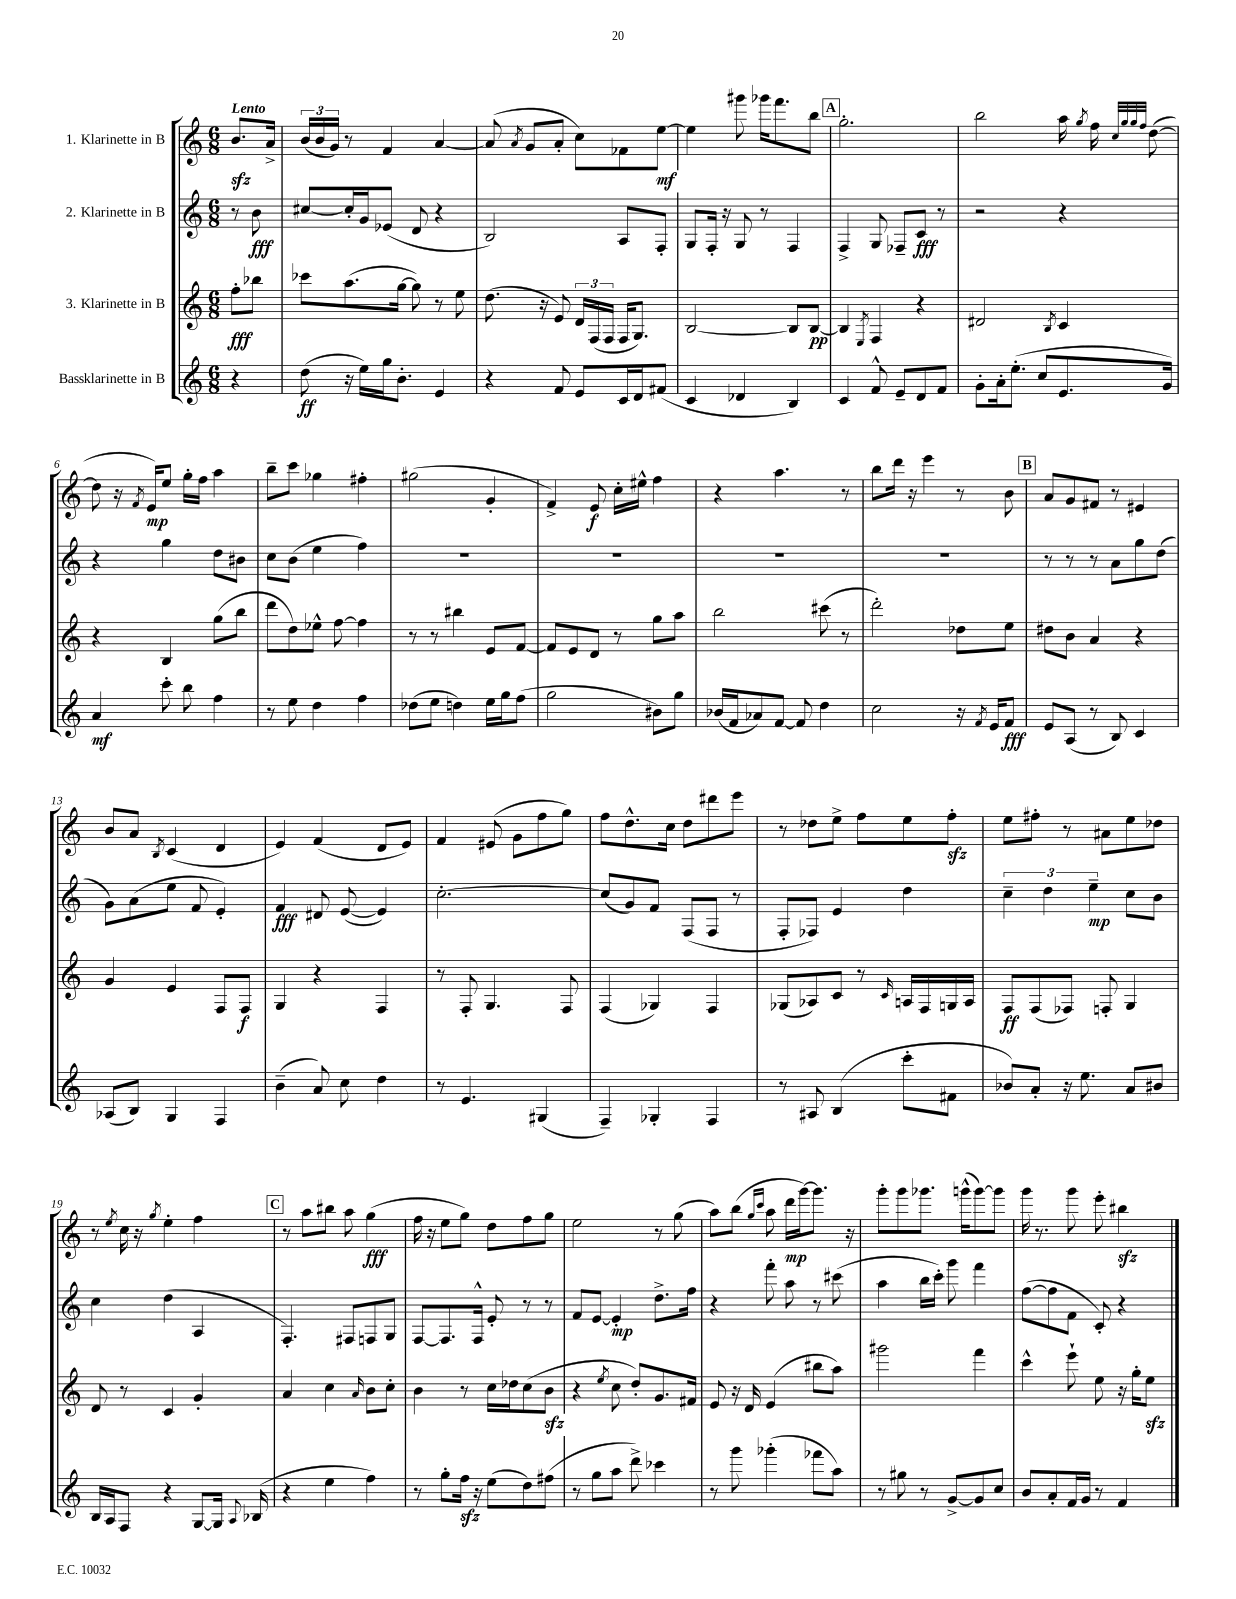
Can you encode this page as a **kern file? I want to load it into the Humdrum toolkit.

**kern	**kern	**kern	**kern
*staff4	*staff3	*staff2	*staff1
*clefG2	*clefG2	*clefG2	*clefG2
*k[]	*k[]	*k[]	*k[]
*M6/8	*M6/8	*M6/8	*M6/8
4r	8ff'\L	8r	8.b/L
.	8bb-\J	8b\	.
.	.	.	16a^/Jk
=	=	=	=
(8dd\	8ccc-\L	[8cc#/L	(24b/LL
.	.	.	24b/
.	.	.	24g/JJ)
16r	(8.aa\	16cc#'/]L	8r
16ee\LL)	.	16g/J	.
16gg\J	.	(8e-/J	4f/
8.b'\J	[16gg\Jk	.	.
.	8gg\])	8d/	.
4e/	8r	4r	[4a/
.	8ee\	.	.
=	=	=	=
4r	(8.dd\	2B/)	(8a/]
.	.	.	8qa/
.	.	.	8g/L
.	16r	.	.
8f/	8e/)	.	8a'/J
8e/L	24d/LL	.	8cc\L)
.	(24F/	.	.
.	24F/JJ	.	.
16c/L	16F/LK	8A/L	8f-\
16d/J	8.G/J)	.	.
(8f#/J	.	8F'/J	[8ee\J
=	=	=	=
4c/	[2B/	8G/L	4ee\]
.	.	16F'/Jk	.
.	.	16r	.
4d-/	.	8G/	8ggg#\
.	.	8r	16ggg-\LK
.	.	.	8.fff\
4B/)	8B/]L	4F/	.
.	[8B/J	.	8bb\J
=	=	=	=
4c/	4B/]	4F^/	2.gg'\
.	8qE/	.	.
8f^^/	4F/	8G/	.
8e~/L	.	8F-~/L	.
8d/	4r	8c/J	.
8f/J	.	8r	.
=	=	=	=
8g'\L	2d#/	2r	2bb\
16a'\k	.	.	.
(8.ee'\J	.	.	.
8cc/L	.	.	.
.	8qB/	.	.
8.e/	4c/	4r	16aa\
.	.	.	8qgg/
.	.	.	16ff\
.	.	.	32qqcc/LLL
.	.	.	32qqgg/
.	.	.	32qqgg/
.	.	.	32qqff/JJJ
.	.	.	([8dd\
16g/Jk)	.	.	.
=	=	=	=
4a/	4r	4r	8dd\]
.	.	.	16r
.	.	.	8qf/
.	.	.	16e/LK)
8ccc'\	4B/	4gg\	8ee/J
8bb\	.	.	16gg'\LL
.	.	.	16ff\JJ
4ff\	(8gg\L	8dd\L	4aa\
.	8bb\J	8b#\J	.
=	=	=	=
8r	8ddd\L	8cc\L	8bb~\L
8ee\	8dd\)	(8b\J	8ccc\J
4dd\	8ee-^^\J	4ee\	4gg-\
.	[8ff\	.	.
4ff\	4ff\]	4ff\)	4ff#'\
=	=	=	=
(8dd-\L	8r	2.r	(2gg#\
8ee\J	8r	.	.
4dd\)	4bb#\	.	.
16ee\LL	8e/L	.	4g'/
16gg\J	.	.	.
(8ff\J	[8f/J	.	.
=	=	=	=
2gg\	8f/]L	2.r	4f^/)
.	8e/	.	.
.	8d/J	.	8e/
.	8r	.	16cc'\LL
.	.	.	16ee#^^\JJ
8b#\L)	8gg\L	.	4ff\
8gg\J	8aa\J	.	.
=	=	=	=
(16b-/LL	2bb\	2.r	4r
16f/J	.	.	.
8a-/)	.	.	.
[8f/J	.	.	4.aa\
8f/]	.	.	.
4dd\	(8ccc#\	.	.
.	8r	.	8r
=	=	=	=
2cc\	2ddd'\)	2.r	8bb\L
.	.	.	16ddd\Jk
.	.	.	16r
.	.	.	4eee\
16r	8dd-\L	.	8r
8qf/	.	.	.
16e/LK	.	.	.
8f/J	8ee\J	.	8b\
=	=	=	=
8e/L	8dd#\L	8r	8a/L
(8A/J	8b\J	8r	8g/
8r	4a/	8r	8f#/J
8B/)	.	8a\L	8r
4c/	4r	8gg\	4e#/
.	.	(8dd\J	.
=	=	=	=
(8A-/L	4g/	8g\L)	8b/L
8B/J)	.	(8a\	8a/J
.	.	.	8qB/
4G/	4e/	8ee\J	(4c/
.	.	8f/	.
4F/	8F/L	4e'/)	4d/
.	8F/J	.	.
=	=	=	=
(4b~\	4G/	4f/	4e/)
8a/)	4r	8d#/	(4f/
8cc\	.	([8e/	.
4dd\	4F/	4e/])	8d/L
.	.	.	8e/J)
=	=	=	=
8r	8r	[2.cc'\	4f/
4.e/	8F'/	.	.
.	4.G/	.	(8e#/
.	.	.	8g\L
(4G#/	.	.	8ff\
.	8F/	.	8gg\J)
=	=	=	=
4F~/)	(4F/	(8cc/]L	8ff\L
.	.	8g/)	8.dd^^\
4G-'/	4G-/)	8f/J	.
.	.	.	16cc\Jk
.	.	(8F/L	8dd\L
4F/	4F/	8F/J	8ddd#\
.	.	8r	8eee\J
=	=	=	=
8r	(8G-/L	8F'/L	8r
8A#/	8A-/)	8F-/J)	8dd-\L
(4B/	8c/J	4e/	8ee^\J
.	8r	.	8ff\L
.	16qqc/	.	.
8ccc'\L	16A/LL	4dd\	8ee\
.	16F/	.	.
8f#\J	16G/	.	8ff'\J
.	16A/JJ	.	.
=	=	=	=
8b-/L)	8F/L	6cc~\	8ee\L
8a'/J	(8F/	.	8ff#'\J
.	.	6dd\	.
16r	8F-/J)	.	8r
8.ee\	.	.	.
.	.	6ee~\	.
.	8F'/	.	8a#\L
8a/L	4G/	8cc\L	8ee\
8b#/J	.	8b\J	8dd-\J
=	=	=	=
16B/LL	8d/	4cc\	8r
16A/J	.	.	.
.	.	.	8qee/
8F/J	8r	.	16cc\
.	.	.	16r
.	.	.	8qgg/
4r	4c/	(4dd\	4ee'\
[8G/L	4g'/	4A/	4ff\
16G/]Jk	.	.	.
8qqA/	.	.	.
(16B-/	.	.	.
=	=	=	=
4r	4a/	4.F'/)	8r
.	.	.	8aa\L
4ee\	4cc\	.	8bb#\J
.	.	8F#/L	8aa\
.	16qqa/	.	.
4ff\)	8b\L	8F/	(4gg\
.	8cc'\J	8G/J	.
=	=	=	=
8r	4b\	[8F/L	16ff\
.	.	.	16r
8gg'\L	.	8.F/]	8ee\L
16ff\Jk	8r	.	8gg\J)
16r	.	16F^^/Jk	.
(8ee\L	16cc\LL	8e'/	8dd\L
.	16dd-\J	.	.
8dd\)	(8cc\	8r	8ff\
(8ff#\J	8b\J	8r	8gg\J
=	=	=	=
8r	4r	8f/L	2ee\
8gg\L	.	[8e/J	.
.	8qee/	.	.
8aa\J	8cc\	4e'/]	.
8ddd^\)	8dd'/L)	.	.
4ccc-\	8.g/	8.dd^\L	8r
.	.	.	(8gg\
.	16f#/Jk	16ff\Jk	.
=	=	=	=
8r	8e/	4r	8aa\L)
8ggg\	16r	.	(8bb\J
.	16d/	.	.
.	.	.	16qqgg/LL
.	.	.	16qqccc/JJ
(4ggg-'\	(4e/	8fff'\	8aa\
.	.	8aa\	16ddd\LL
.	.	.	[16ggg\J)
8fff-\L	8bb#\L	8r	8.ggg\]J
8aa\J)	8aa\J)	(8ccc#\	.
.	.	.	16r
=	=	=	=
8r	2ggg#\	4aa\	8ggg'\L
8gg#\	.	.	8ggg\
8r	.	16bb\LL	8.ggg-\J
.	.	16ccc'\JJ)	.
[8g^/L	.	8ggg\	.
.	.	.	(16ggg^^\LK
8g/]	4fff\	4fff\	[8ggg\)
8cc/J	.	.	8ggg\]J
=	=	=	=
8b/L	4ccc^^\	([8ff\L	16ggg\
.	.	.	8.r
8a'/	.	8ff\]	.
16f/L	8eee`\	8f\J	8ggg\
16g/JJ	.	.	.
8r	8ee\	8c'/)	8eee'\
4f/	16r	4r	4bb#\
.	16gg'\LK	.	.
.	8ee\J	.	.
==	==	==	==
*-	*-	*-	*-
